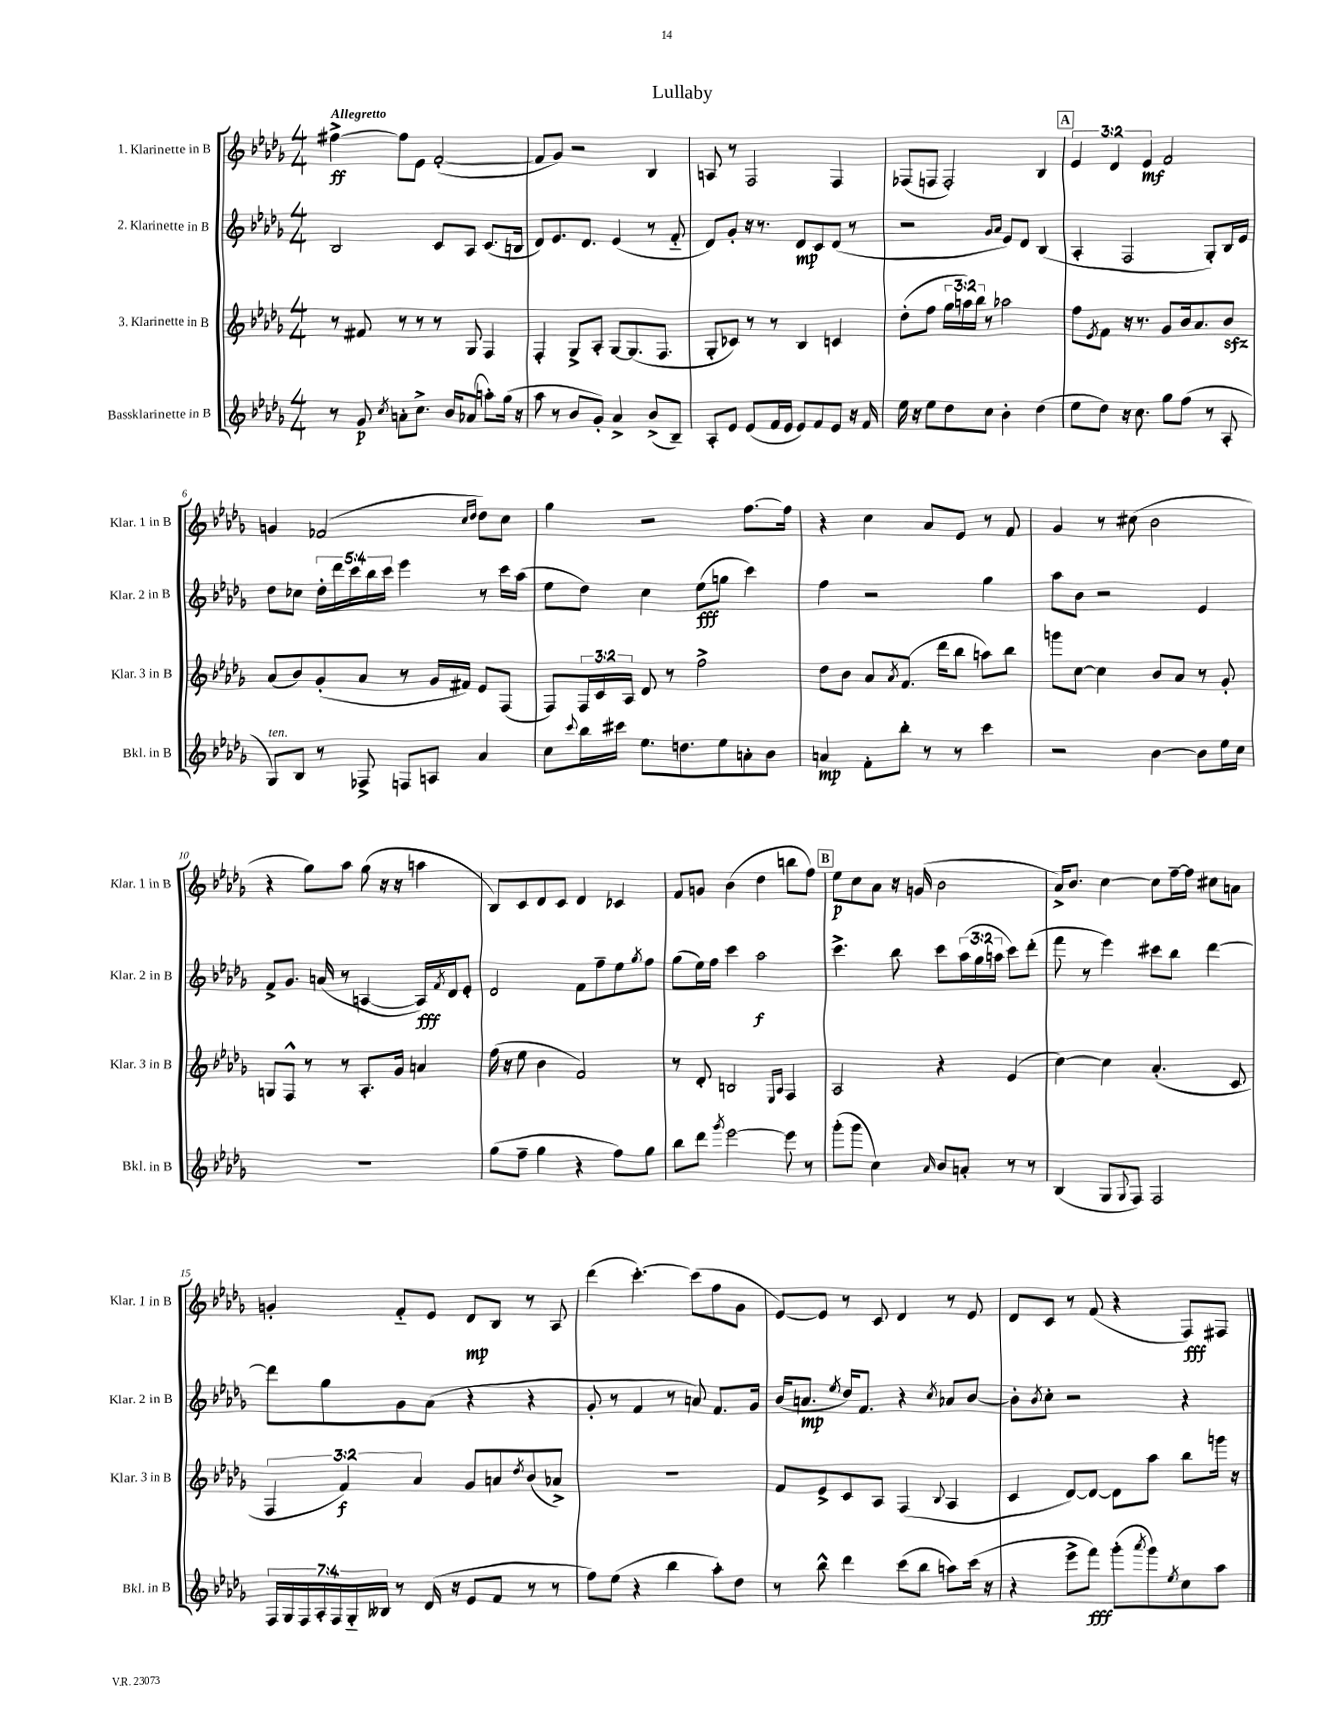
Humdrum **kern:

**kern	**kern	**kern	**kern
*staff4	*staff3	*staff2	*staff1
*clefG2	*clefG2	*clefG2	*clefG2
*k[b-e-a-d-g-]	*k[b-e-a-d-g-]	*k[b-e-a-d-g-]	*k[b-e-a-d-g-]
*M4/4	*M4/4	*M4/4	*M4/4
8r	8r	2B-/	[4ff#^\
8g-/	8f#/	.	.
8qcc/	.	.	.
8a'\L	8r	.	8ff#\]L
8.cc^\J	8r	.	8e-\J
.	8r	8c/L	([2f'/
16b-/LK	.	.	.
(8a-/J	8G-/	8A-/J	.
8aa'\L)	4F/	(8.c/L	.
(16gg-\Jk	.	.	.
16r	.	16B/Jk	.
=	=	=	=
8aa-\	4F'/	8d-/L)	8f/]L
8r	.	8.e-/	8g-/J)
8b-/L	8G-^/L	.	2r
.	.	8.d-/J	.
8g-'/J)	8A-'/J	.	.
4a-^/	[8G-/L	(4e-/	.
.	(8.G-/]	.	.
(8b-^/L	.	8r	4B-/
.	8.F/J	.	.
8B-~/J)	.	8f'~/	.
=	=	=	=
8A-'/L	8G-'/L	8d-/L)	8A/
8e-/J	8c-/J)	8g-'/J	8r
(8e-/L	8r	16r	2F/
.	.	8.r	.
16f/L	8r	.	.
16e-/JJ	.	.	.
8e-/L)	4B-/	8d-/L	.
8f/	.	8c/	.
8e-/J	4c/	(8d-/J	4F/
16r	.	8r	.
16f/	.	.	.
=	=	=	=
16ee-\	(8dd-'\L	2r	(8F-/L
16r	.	.	.
8ee-\L	8ff\J	.	8F/J
8dd-\	24gg-\LL	.	2F'/)
.	24aa\)	.	.
.	24bb-\JJ	.	.
8cc\J	8r	.	.
.	.	16qqg-/LL	.
.	.	16qqa-/JJ	.
4b-'\	2aa-\	8e-/L)	.
.	.	8d-/J	.
(4dd-\	.	(4B-/	4B-/
=	=	=	=
8ee-\L	8ff\L	4A-'/	6e-/
.	8qe-/	.	.
8dd-\J)	8f\J	.	.
.	.	.	6d-/
16r	16r	2F/	.
8.cc\	8.r	.	.
.	.	.	6e-/
8gg-\L	8g-/L	.	2f/
(8ff\J	16b-/k	.	.
.	8.a-/	.	.
8r	.	8G-'/L)	.
8A-'/	8b-/J	16B-/L	.
.	.	16e-/JJ	.
=	=	=	=
8G-/L)	(8a-/L	8dd-\L	4g/
8B-/J	8b-/)	8cc-\J	.
8r	(8g-'/	20dd-'\LL	(2f-/
.	.	20ddd-\	.
.	.	20ccc\	.
8F-^/	8a-/J	.	.
.	.	20bb-\	.
.	.	20ccc\JJ	.
8F/L	8r	4eee-\	.
8A/J	16g-/LL	.	.
.	16f#/JJ)	.	.
.	.	.	16qqcc/LL
.	.	.	16qqdd-/JJ
4a-/	8e-/L	8r	8dd-\L)
.	(8F/J	16ccc\LL	8cc\J
.	.	(16aa-\JJ	.
=	=	=	=
8cc\L	8F/L)	8ee-\L	4gg-\
8qqccc/	.	.	.
16bb-\L	24F/L	8dd-\J)	.
.	24c/	.	.
16ccc#\JJ	.	.	.
.	24A-/JJ	.	.
8.ee-\L	8d-/	4cc\	2r
.	8r	.	.
8.dd\	.	.	.
.	2ff^\	(8ee-\L	.
8ee-\	.	8gg\J	.
8a'\	.	4ccc\)	[8.ff\L
8b-\J	.	.	.
.	.	.	16ff\]Jk
=	=	=	=
4a/	8dd-\L	4ff\	4r
.	8b-\J	.	.
8f'\L	8a-/L	2r	4cc\
.	8qa-/	.	.
8bb-'\J	(8.f/J	.	.
8r	.	.	8a-/L
.	16ddd-\LK	.	.
8r	8bb-\J	.	8e-/J
4ccc\	8aa\L)	4gg-\	8r
.	8bb-\J	.	8f/
=	=	=	=
2r	8ggg\L	8aa-\L	4g-/
.	[8cc\J	8b-\J	.
.	4cc\]	2r	8r
.	.	.	(8cc#\
[4b-\	8b-/L	.	2b-\
.	8a-/J	.	.
8b-\]L	8r	4e-/	.
16ee-\L	8g-'/	.	.
16cc\JJ	.	.	.
=	=	=	=
1r	8G/L	8f^/L	4r
.	8F^^/J	8.g-/J	.
.	8r	.	8gg-\L)
.	.	(16a/	.
.	8r	8r	8aa-\J
.	8.A-'/L	[4A/	(8gg-\
.	.	.	16r
.	16g-/Jk	.	16r
.	4a/	16A/]LL)	4aa\
.	.	8qf/	.
.	.	16d-/J	.
.	.	8e-'/J	.
=	=	=	=
(8gg-\L	(16ff\	2d-/	8B-/L)
.	16r	.	.
8ff~\J	8ee-\	.	8c/
4gg-\	4b-\	.	8d-/
.	.	.	8c/J
4r	2f/)	8f\L	4d-/
.	.	8ff~\	.
8ff\L)	.	8ee-\	4c-/
.	.	8qgg-/	.
8gg-\J	.	8ff\J	.
=	=	=	=
8bb-\L	8r	(8gg-\L	8f/L
8ddd-\J	8d-'/	16ee-\L)	8g/J
.	.	16ff\JJ	.
8qggg-/	.	.	.
[2eee-\	2B/	4ccc\	(4b-\
.	.	2aa-\	4dd-\
.	16qqE-/LL	.	.
.	16qqA-/JJ	.	.
8eee-\]	4F/	.	8bb\L
8r	.	.	8ff\J)
=	=	=	=
(8ggg-'\L	2A-/	4.ccc^\	8ee-\L
8ggg-\J	.	.	8cc\
4cc\)	.	.	8a-\J
.	.	8bb-\	16r
.	.	.	(16g/
16qqa-/	.	.	.
8b-/L	4r	8ccc\L	2b-\
8a'/J	.	(24aa-\L	.
.	.	24gg-\	.
.	.	24aa\JJ	.
8r	(4e-/	8ccc\L)	.
8r	.	(8ddd-'\J	.
=	=	=	=
(4B-/	[4cc\)	8fff\	16a-^/LK)
.	.	.	8.b-/J
.	.	8r	.
8G-/L	4cc\]	4eee-\)	[4cc\
8qqG-/	.	.	.
8F/J)	.	.	.
2F/	(4.a-'/	8ccc#\L	8cc\]L
.	.	8bb-\J	[16ff~\L
.	.	.	16ff\]JJ
.	.	[4ddd-\	8cc#\L
.	8c/	.	8a\J
=	=	=	=
28F/LL	6F/	8ddd-\]L	4g'/
28G-/	.	.	.
28F/	.	.	.
28A-'/	.	.	.
.	.	8gg-\	.
28F/	.	.	.
.	6f/)	.	.
28G-'~/	.	.	.
28B--/JJ	.	.	.
8r	.	8g-\	8f'~/L
.	6a-/	.	.
(16d-/	.	(8a-\J	8e-/J
16r	.	.	.
8e-/L	8g-/L	4r	8d-/L
8f/J	8a/	.	8B-/J
.	8qdd-/	.	.
8r	(8b-/	4r	8r
8r	8a-^/J)	.	8A-/
=	=	=	=
8ff\L)	1r	8g-'/	(4ddd-\
(8ee-\J	.	8r	.
4r	.	4f/	[4.ccc'\)
4bb-\	.	8r	.
.	.	8a/)	(8ccc\]L
8aa-'\L)	.	8.f/L	8ff\
8dd-\J	.	.	8g-\J
.	.	16g-/Jk	.
=	=	=	=
8r	8f/L	(16b-/LK	[8e-/L)
.	.	8.a/J	.
8bb-^^\	8e-^/	.	8e-/]J
.	.	8qee-/	.
4ddd-\	8c/	16dd-/LK)	8r
.	.	8.f/J	.
.	8A-/J	.	8c/
(8ccc\L	(4F/	4r	4d-/
8bb-\J	.	.	.
.	8qqB-/	8qcc/	.
8aa\L)	4A-/	8a-/L	8r
(16ccc\Jk	.	[8b-/J	8e-/
16r	.	.	.
=	=	=	=
4r	4c/	8b-'\]L	8d-/L
.	.	8qb-/	.
.	.	8cc'\J	8c/J
8eee-^\L	[8d-/L)	2r	8r
8fff\J)	8d-/_J	.	(8f/
(8ggg-'\L	8d-\]L	.	4r
8qaaa-/	.	.	.
8ggg-\)	8aa-\J	.	.
8qee-/	.	.	.
8cc\	8bb-\L	4r	8F/L)
8aa-\J	16ggg\Jk	.	8F#/J
.	16r	.	.
==	==	==	==
*-	*-	*-	*-
